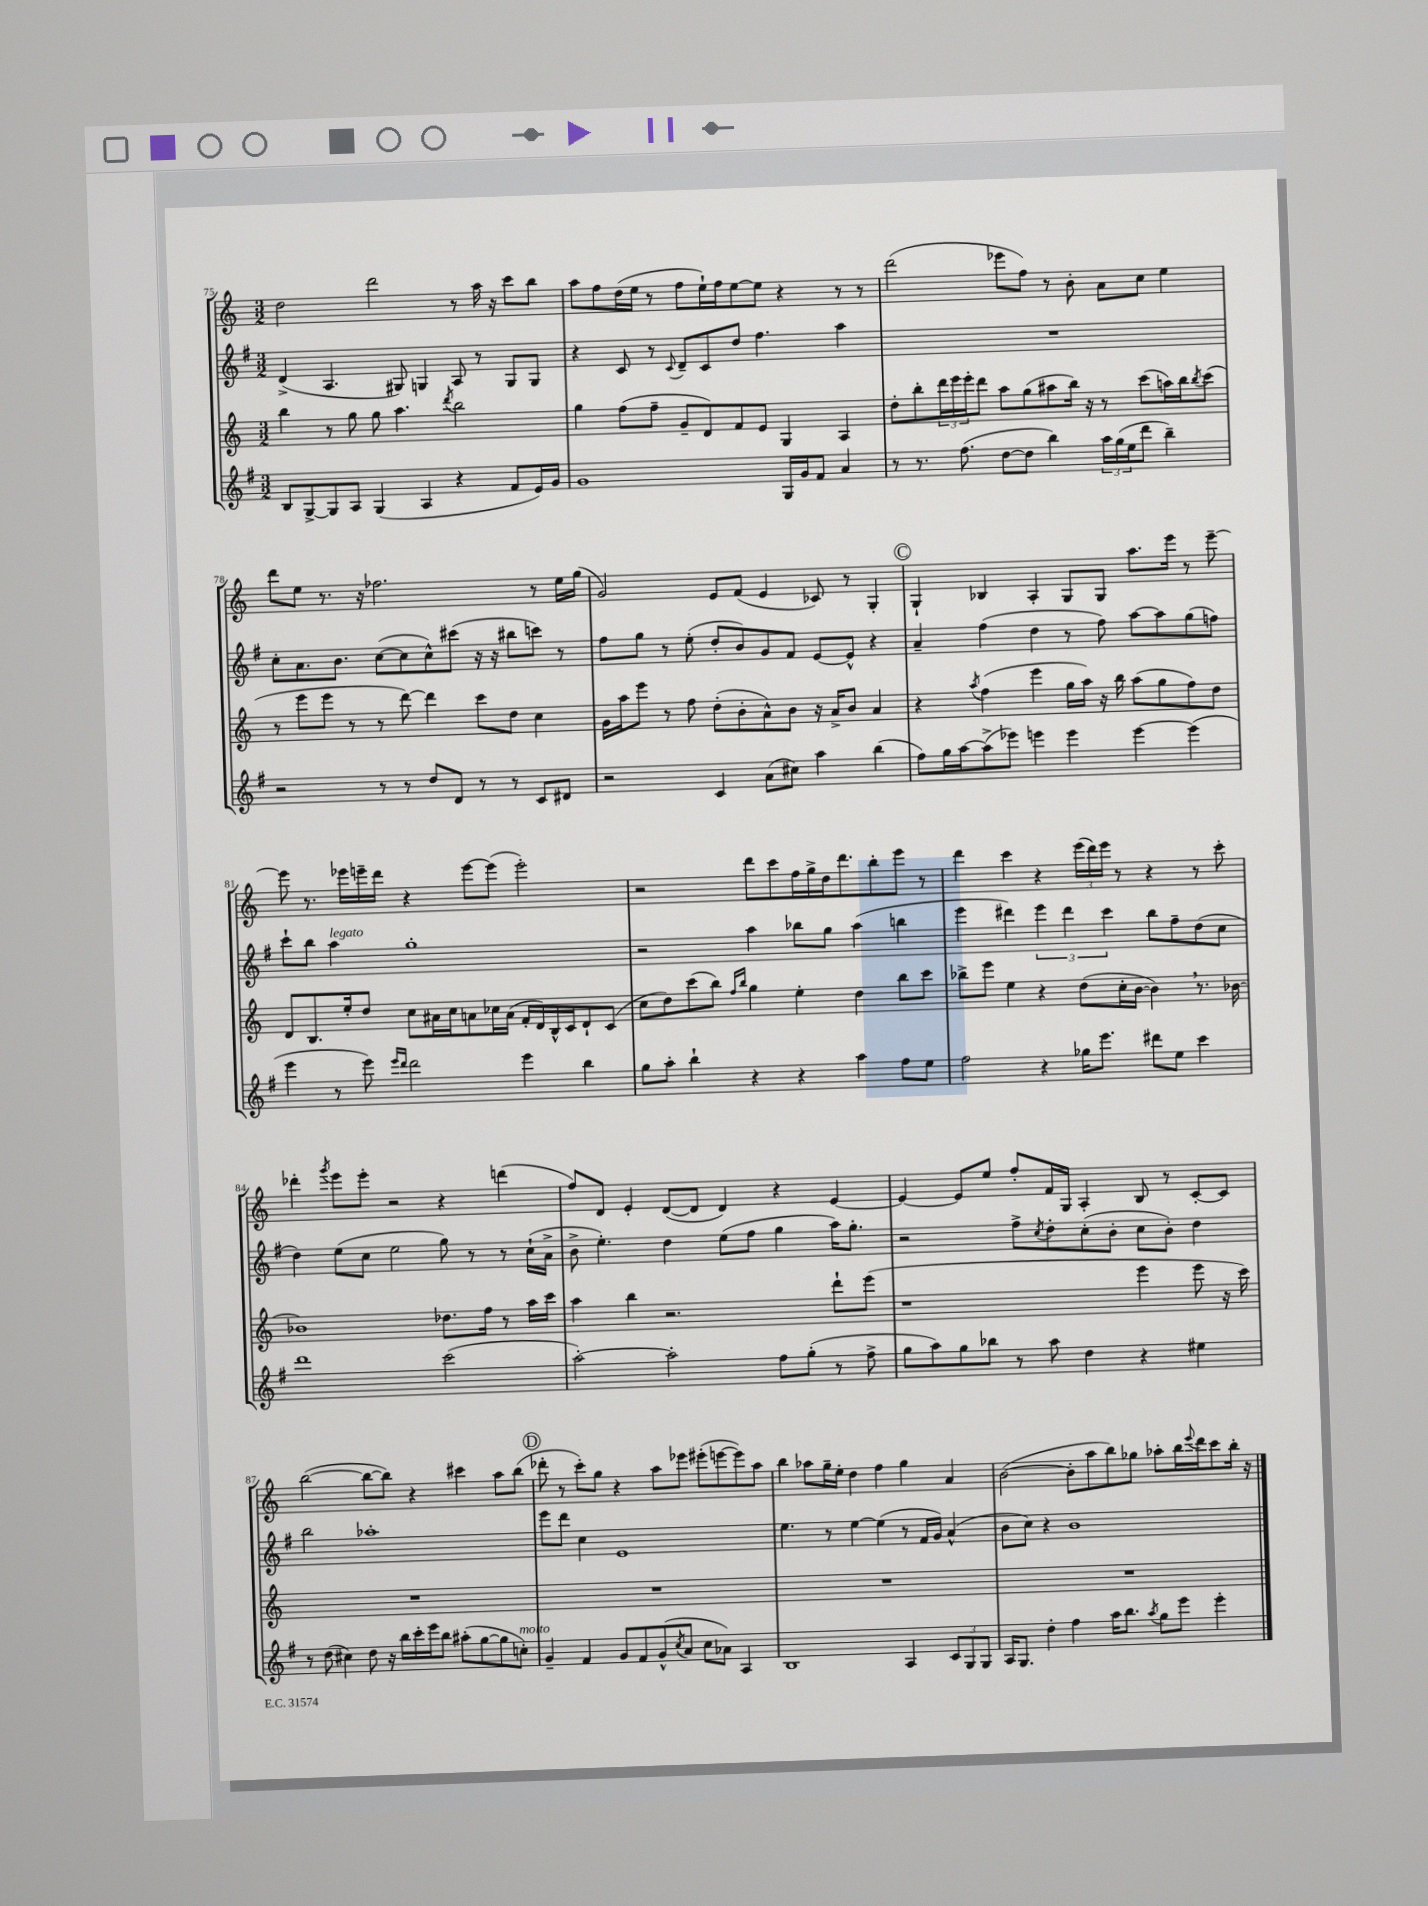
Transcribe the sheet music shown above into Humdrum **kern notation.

**kern	**kern	**kern	**kern
*staff4	*staff3	*staff2	*staff1
*clefG2	*clefG2	*clefG2	*clefG2
*k[f#]	*k[]	*k[f#]	*k[]
*M3/2	*M3/2	*M3/2	*M3/2
8B	4bb	(4d^	2dd
[8G^	.	.	.
8G]	8r	4.A	.
8A	8gg	.	.
(4G	8gg	.	2ddd
.	4.aa	8G#)	.
4A	.	4G	.
.	8qddd	.	.
4r	2bb	8A	8r
.	.	8r	16aa
.	.	.	16r
8f#	.	8G	8ccc
16e)	.	8G	8bb
16g	.	.	.
=	=	=	=
1g	4gg	4r	8aa
.	.	.	8ff
.	(8ff	8c	(16dd
.	.	.	16ee
.	8ff~	8r	8r
.	.	8qqc	.
.	8g~	8d~	8ff
.	8d)	8c	16ee`)
.	.	.	16ff
.	8f	8dd	[8ee
.	8e	4.ff#	8ee]
16G	4G	.	4r
16g	.	.	.
8f#	.	.	.
4a	4A	4aa	8r
.	.	.	8r
=	=	=	=
8r	8dd'	1.r	(2ddd
8.r	8bb'	.	.
.	24ddd	.	.
.	24eee	.	.
(8.ff#	.	.	.
.	24eee'	.	.
.	8ddd	.	.
[8dd	8aa	.	8eee-
8dd]	(8gg	.	8ff)
4bb)	8aa#	.	8r
.	16bb)	.	8b'
.	16r	.	.
24aa	8r	.	8a
(24gg	.	.	.
24ee	.	.	.
8ddd	(8ccc	.	8cc
4bb~)	16aa)	.	4ee
.	16bb	.	.
.	8qbb	.	.
.	(8ccc	.	.
=	=	=	=
2r	8r	8cc'	8ddd
.	8eee	8.a	8ee
.	8eee	.	8.r
.	.	8.b	.
.	8r	.	.
.	.	.	16r
8r	8r	([8cc	2.ff-
8r	[8ddd)	8cc]	.
8dd	4ddd]	8cc^^)	.
8d	.	(8ccc#	.
8r	8ccc	16r	.
.	.	16r	.
8r	8dd	8bb#	.
8c	4cc	8ccc)	8r
8d#	.	8r	16ee
.	.	.	(16gg
=	=	=	=
2r	16g	8ff#	2g)
.	16aa	.	.
.	8eee	8gg	.
.	8r	8r	.
.	8ff	(8ee'	.
4c	(8dd'	8dd'	8e
.	8b'	8b)	(8f
(8a	8a^^)	8g	4e
8cc#)	8b	8f#	.
4aa	16r	[8e	8c-)
.	16a^	.	.
.	8b	8e^^]	8r
(4bb	4a	4r	4G'
=	=	=	=
8ff#)	4r	4a~	4G`
16gg	.	.	.
[16aa	.	.	.
.	8qaa	.	.
(8aa^]	(4ff	(4ff#	4B-
8eee-)	.	.	.
4eee	4eee	4dd	4A'
4eee	16gg	8r	8G
.	16aa)	.	.
.	16r	8ff#)	8G
.	16bb	.	.
[4eee	(8aa	[8aa	8.aa
.	8gg	8aa]	.
.	.	.	16eee
(4eee]	8ff)	(8gg	8r
.	8dd	8ff)	[8eee~
=	=	=	=
4eee	8d	8ccc`	8eee]
.	8.B	8bb	8.r
8r	.	4aa	.
.	16ee'	.	16eee-
8eee)	8dd	.	16eee~
.	.	.	16ddd
16qqeee	.	.	.
16qqddd	.	.	.
2ddd	8cc	1gg'	4r
.	16a#	.	.
.	16cc	.	.
.	8a	.	[8eee
.	16cc-	.	(8eee]
.	(16a	.	.
4eee	16f'	.	2eee')
.	16d)	.	.
.	16B^^	.	.
.	16c	.	.
4bb	8d`	.	.
.	(8c	.	.
=	=	=	=
8gg	8cc	2r	2r
8aa'	8dd)	.	.
4bb`	(8ccc	.	.
.	8bb)	.	.
.	16qqff	.	.
.	16qqbb	.	.
4r	4gg	4aa	8ddd
.	.	.	8ccc
4r	4ee'	8bb-	16ff
.	.	.	16gg^
.	.	8gg	16dd
.	.	.	8.ddd
4aa	4dd	(4aa	.
.	.	.	8bb'
8ff#	8bb	4bb	8eee
8ee	8ccc	.	8r
=	=	=	=
2ff#	8bb-^	4eee	4ddd
.	8eee	.	.
.	4ee	4ddd#)	4ccc
4r	4r	6eee	4r
.	.	6ddd#	.
16gg-	(8dd	.	(24eee
.	.	.	24ddd)
8.eee	.	.	.
.	.	6ccc	24eee
.	16cc'	.	8r
.	[16b	.	.
8ddd#	4b])	8bb	4r
8ee	.	8ff#~	.
4ccc	8.r	(8dd	8r
.	.	8cc	8ccc'
.	[16b-	.	.
=	=	=	=
1ddd	1b-]	4dd)	4ddd-'
.	.	.	8qggg
.	.	(8ee	8eee
.	.	8cc	8eee'
.	.	2ee	2r
(2ccc	8.dd-	8gg)	4r
.	.	8r	.
.	16ff	.	.
.	8r	8r	(4ddd
.	16aa	(16cc`	.
.	16ccc	16a^	.
=	=	=	=
[2aa')	4aa	8b^	8ff)
.	.	4.ee')	8d
.	4bb	.	4e'
2aa']	2.r	4dd	([8d
.	.	.	8d]
.	.	(8ee	4d)
.	.	8ff#	.
8ff#	.	4gg	4r
(8gg'	.	.	.
8r	8ddd`	16aa)	[4e
.	.	8.gg'	.
8ff#^	(8eee	.	.
=	=	=	=
8gg	1r	2r	4e_
8aa)	.	.	.
8gg	.	.	8e]
8bb-	.	.	8ee
8r	.	8ff#^	8ff'
.	.	8qcc	.
8aa	.	8dd'	16f
.	.	.	16G
4dd	.	(8cc'	4A'
.	.	8b'	.
4r	4eee	8cc	8B
.	.	8b')	8r
4ee#	8eee	4dd	[8c'
.	16r	.	8c]
.	16ccc)	.	.
=	=	=	=
8r	1.r	2bb	([2bb
(8dd	.	.	.
4cc#)	.	.	.
8dd	.	1aa-'	8bb_
16r	.	.	8bb])
16bb	.	.	.
16ccc'	.	.	4r
16eee	.	.	.
8bb	.	.	.
(8aa#'	.	.	4ccc#
[8gg	.	.	.
8gg]	.	.	8aa
8cc')	.	.	(8bb
=	=	=	=
4g~	1.r	8eee	8ddd-'
.	.	8ddd	8r
4f#	.	4cc	8ccc')
.	.	.	8gg
8g	.	1e	4r
8f#	.	.	.
(8g^^	.	.	8aa
8qcc	.	.	.
8a	.	.	8eee-
8cc	.	.	(8eee#'
8a-)	.	.	[8eee
4A	.	.	8eee])
.	.	.	8aa
=	=	=	=
1B	1.r	4.ee	4bb
.	.	.	8aa-
.	.	8r	16gg~
.	.	.	16ee'
.	.	[4ee	4dd
.	.	(4ee]	4ff
4A	.	8r	4gg
.	.	16f#	.
.	.	16g)	.
12c	.	(4a^^	4a
12G	.	.	.
12G	.	.	.
=	=	=	=
16A	1.r	8b	([2b
8.G	.	.	.
.	.	8cc)	.
4dd'	.	4r	.
4ff#	.	1b	8b']
.	.	.	8aa
16aa	.	.	8bb)
8.bb	.	.	.
.	.	.	8gg-
8qaa	.	.	.
8gg	.	.	8aa-'
8eee	.	.	16bb
.	.	.	8qqeee
.	.	.	16ddd
4eee'	.	.	8ccc
.	.	.	16bb'
.	.	.	16r
==	==	==	==
*-	*-	*-	*-
